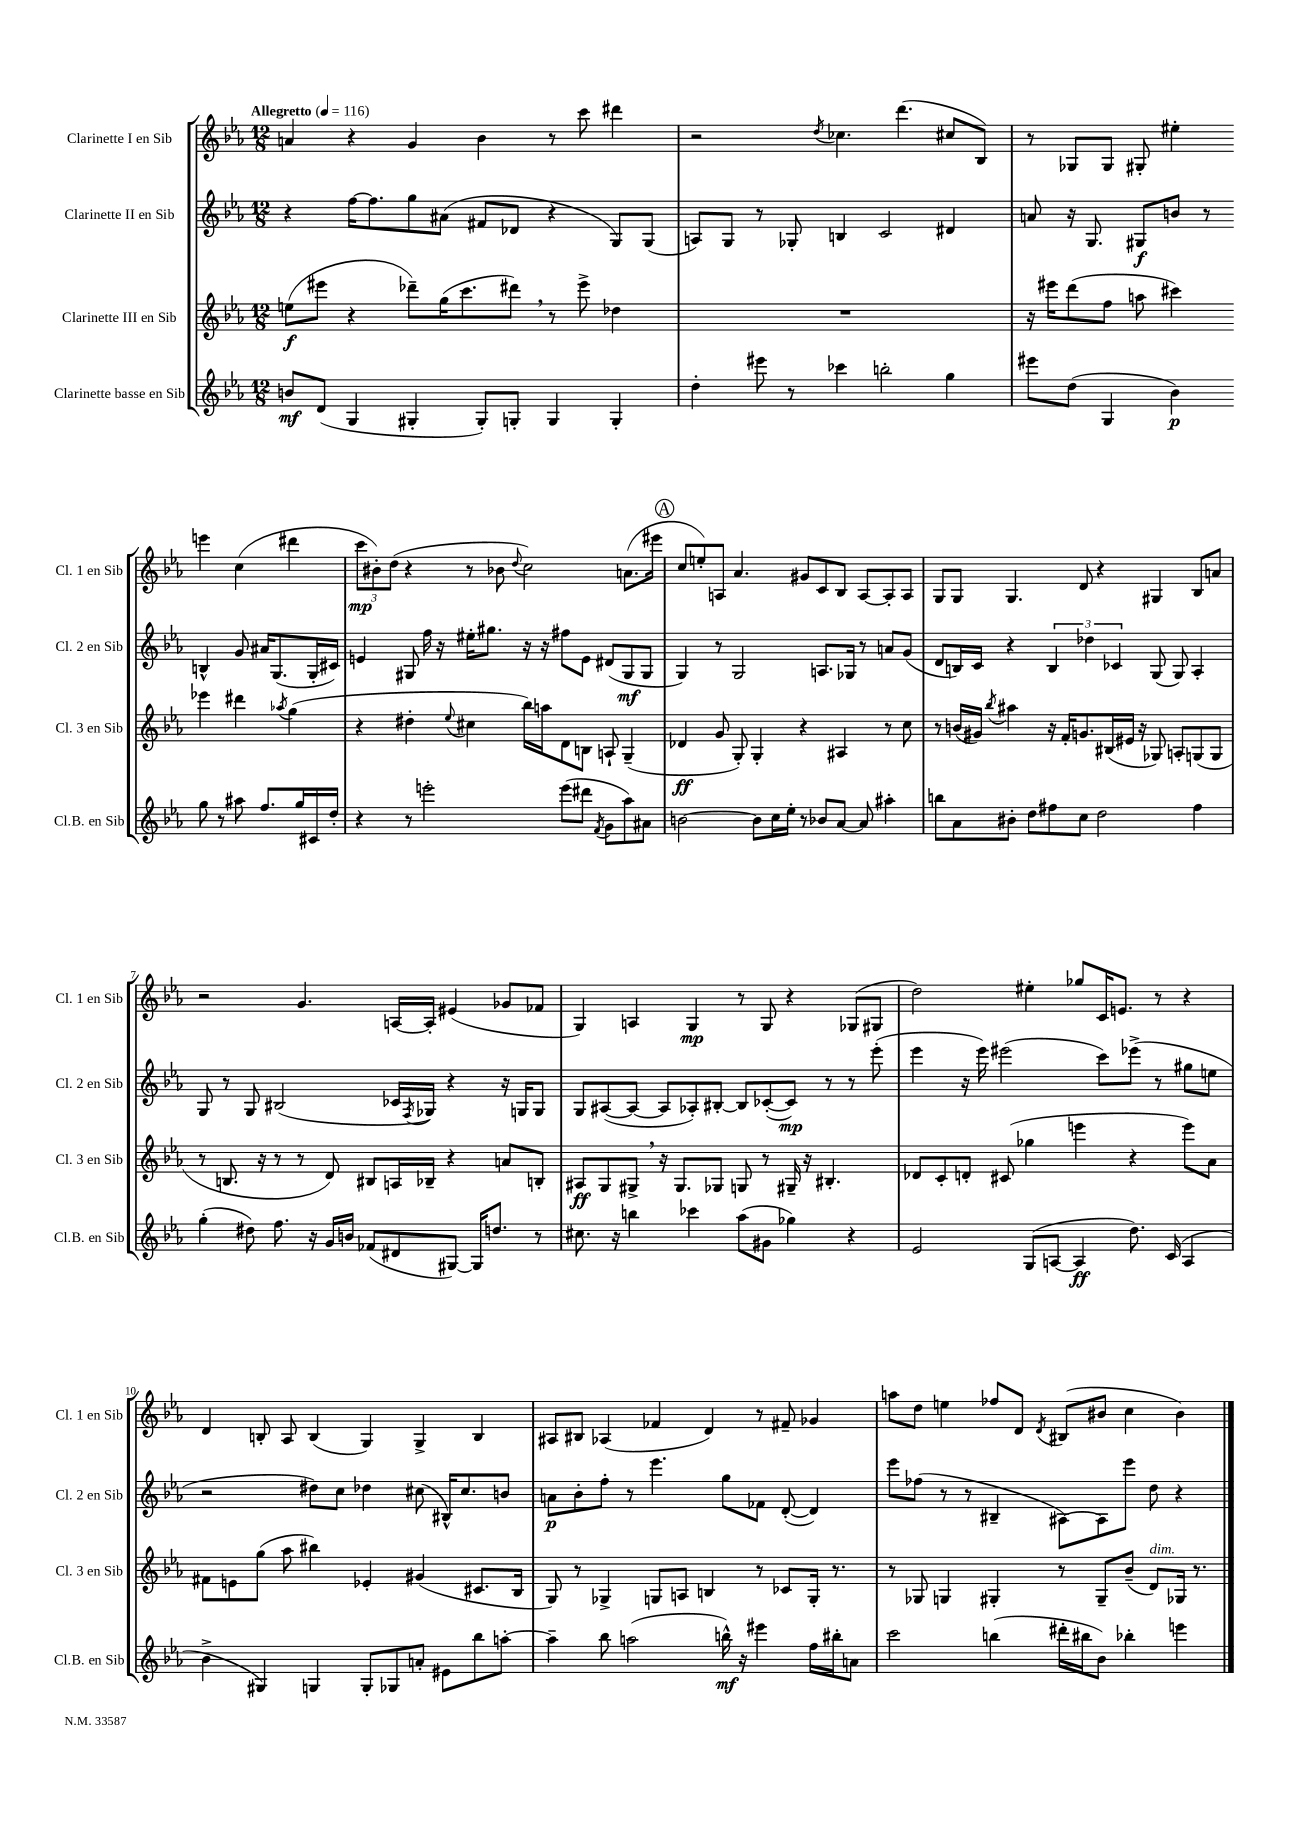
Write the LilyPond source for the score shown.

<<
\new StaffGroup <<
\new Staff = "s0" \with { instrumentName = "Clarinette I en Sib" shortInstrumentName = "Cl. 1 en Sib" } {
    \clef treble \key ees \major \numericTimeSignature \time 12/8 \tempo "Allegretto" 4 = 116
    a'4 r4 g'4 bes'4 r8 c'''8 dis'''4 |
    r2 \acciaccatura { d''8 } ces''4. d'''4.( cis''8 bes8) |
    r8 ges8 ges8 gis8-. eis''4-. e'''4 c''4( dis'''4 |
    \tuplet 3/2 { c'''8\mp bis'8-.) d''8( } r4 r8 bes'8 \appoggiatura { d''8 } c''2) a'8.( eis'''16 |
    \mark \markup { \circle "A" } c''8 e''8-.) a8 aes'4. gis'8 c'8 bes8 a8~ a8-. a8 |
    g8 g8 g4. d'8 r4 gis4 bes8 a'8 |
    r2 g'4. a16~ a16-. eis'4( ges'8 fes'8 |
    g4) a4 g4\mp r8 g8 r4 ges8( gis8 |
    d''2) eis''4-. ges''8 c'16 e'8. r8 r4 |
    d'4 b8-. aes8 b4( g4) g4-> b4 |
    ais8 bis8 aes4( fes'4 d'4) r8 fis'8-- ges'4 |
    a''8 d''8 e''4 fes''8 d'8 \acciaccatura { d'8 } bis8( bis'8 c''4 bis'4) \bar "|." |
}
\new Staff = "s1" \with { instrumentName = "Clarinette II en Sib" shortInstrumentName = "Cl. 2 en Sib" } {
    \clef treble \key ees \major \numericTimeSignature \time 12/8
    r4 f''16~ f''8. g''8 ais'8( fis'8 des'8 r4 g8) g8( |
    a8) g8 r8 ges8-. b4 c'2 dis'4 |
    a'8 r16 g8. gis8\f b'8 r8 b4-^ g'8 ais'16 gis8.( gis16-. cis'16) |
    e'4 gis8 f''16 r16 eis''16-. gis''8. r16 r16 fis''8 e'8 dis'8( gis8\mf gis8 |
    \mark \markup { \circle "A" } g4) r8 g2 a8. ges16 r8 a'8 g'8( |
    d'8 b16) c'16 r4 \tuplet 3/2 { b4 des''4 ces'4 } g8( g8) aes4-. |
    g8 r8 g8 bis2( ces'16 \acciaccatura { f8 } ges16) r4 r16 g16 g8 |
    g8 ais8~( ais8~ ais8 aes8-.) bis8~-. bis8 ces'8~-.( ces'8\mp) r8 r8 ees'''8-.( |
    ees'''4 r16 ees'''16) eis'''2( c'''8) ees'''8->( r8 gis''8 e''8 |
    r2 dis''8) c''8 des''4 cis''8( bis16-^) cis''8. b'8 |
    a'8\p bes'8-. f''8-. r8 ees'''4. g''8 fes'8 d'8~-.( d'4) |
    ees'''8 fes''8( r8 r8 bis4-- ais8~) ais8 ees'''8 d''8 r4 \bar "|." |
}
\new Staff = "s2" \with { instrumentName = "Clarinette III en Sib" shortInstrumentName = "Cl. 3 en Sib" } {
    \clef treble \key ees \major \numericTimeSignature \time 12/8
    e''8\f( eis'''8 r4 des'''8--) g''16( c'''8. dis'''8) \breathe r8 eis'''8-> des''4 |
    R1. |
    r16 eis'''16 d'''8( f''8 a''8 cis'''4) ees'''4 dis'''4 \acciaccatura { aes''8 } g''4( |
    r4 dis''4-. \appoggiatura { ees''8 } cis''4 bes''16) a''16 d'8 b8 a8-! g4--( |
    \mark \markup { \circle "A" } des'4\ff g'8 g8-.) g4-. r4 ais4 r8 c''8 |
    r8 b'16( gis'16) \acciaccatura { bes''8 } ais''4 r16 f'16-. g'8. bis16( eis'16 r16 ges8) a8-. g8( g8 |
    r8 b8. r16 r8 r8 d'8) bis8 a16 bes16-- r4 a'8 b8-. |
    ais8\ff g8 gis8-> \breathe r16 gis8. ges8 g8 r8 gis16-- r16 bis4.-. |
    des'8 c'8-. d'8-. cis'8( ges''4 e'''4 r4 e'''8) aes'8 |
    fis'8 e'8 g''8( aes''8 bis''4) ees'4-. gis'4( cis'8. bes16 |
    g8) r8 ges4-> g8 a8 b4 r8 ces'8 g16-. r8. |
    r8 ges8 g4 gis4-. r8 gis8-- bes'8--( d'8^\markup { \italic "dim." }) ges16 r8. \bar "|." |
}
\new Staff = "s3" \with { instrumentName = "Clarinette basse en Sib" shortInstrumentName = "Cl.B. en Sib" } {
    \clef treble \key ees \major \numericTimeSignature \time 12/8
    b'8\mf d'8( g4 gis4-. gis8-.) g8-. g4 g4-. |
    d''4-. eis'''8 r8 ces'''4 b''2-. g''4 |
    eis'''8 d''8( g4 bes'4\p) g''8 r8 ais''8 f''8. g''16 cis'16 d''16-. |
    r4 r8 e'''2-. e'''8( dis'''8 \acciaccatura { f'8 } g'8 aes''8) ais'8 |
    \mark \markup { \circle "A" } b'2~ b'8 c''16 ees''16-. r8 bes'8 aes'8~ aes'8 ais''4-. |
    b''8 aes'8 bis'8-. d''8 fis''8 c''8 d''2 fis''4 |
    g''4-.( dis''8) f''8. r16 g'16 b'16 fes'8( dis'8 gis8~) gis16 d''8. r8 |
    cis''8. r16 b''4 ces'''4 aes''8( gis'8 ges''4) r4 |
    ees'2 g8( a8~ a4\ff d''8.) c'16( a4 |
    bes'4-> gis4) g4 g8-. ges8 a'8-. eis'8 bes''8 a''8~-. |
    a''4-- bes''8 a''2( b''16-^\mf) r16 eis'''4 f''16 bis''16-. a'8 |
    c'''2 b''4( dis'''16-. bis''16 bes'8) bes''4-. e'''4 \bar "|." |
}
>>
>>
